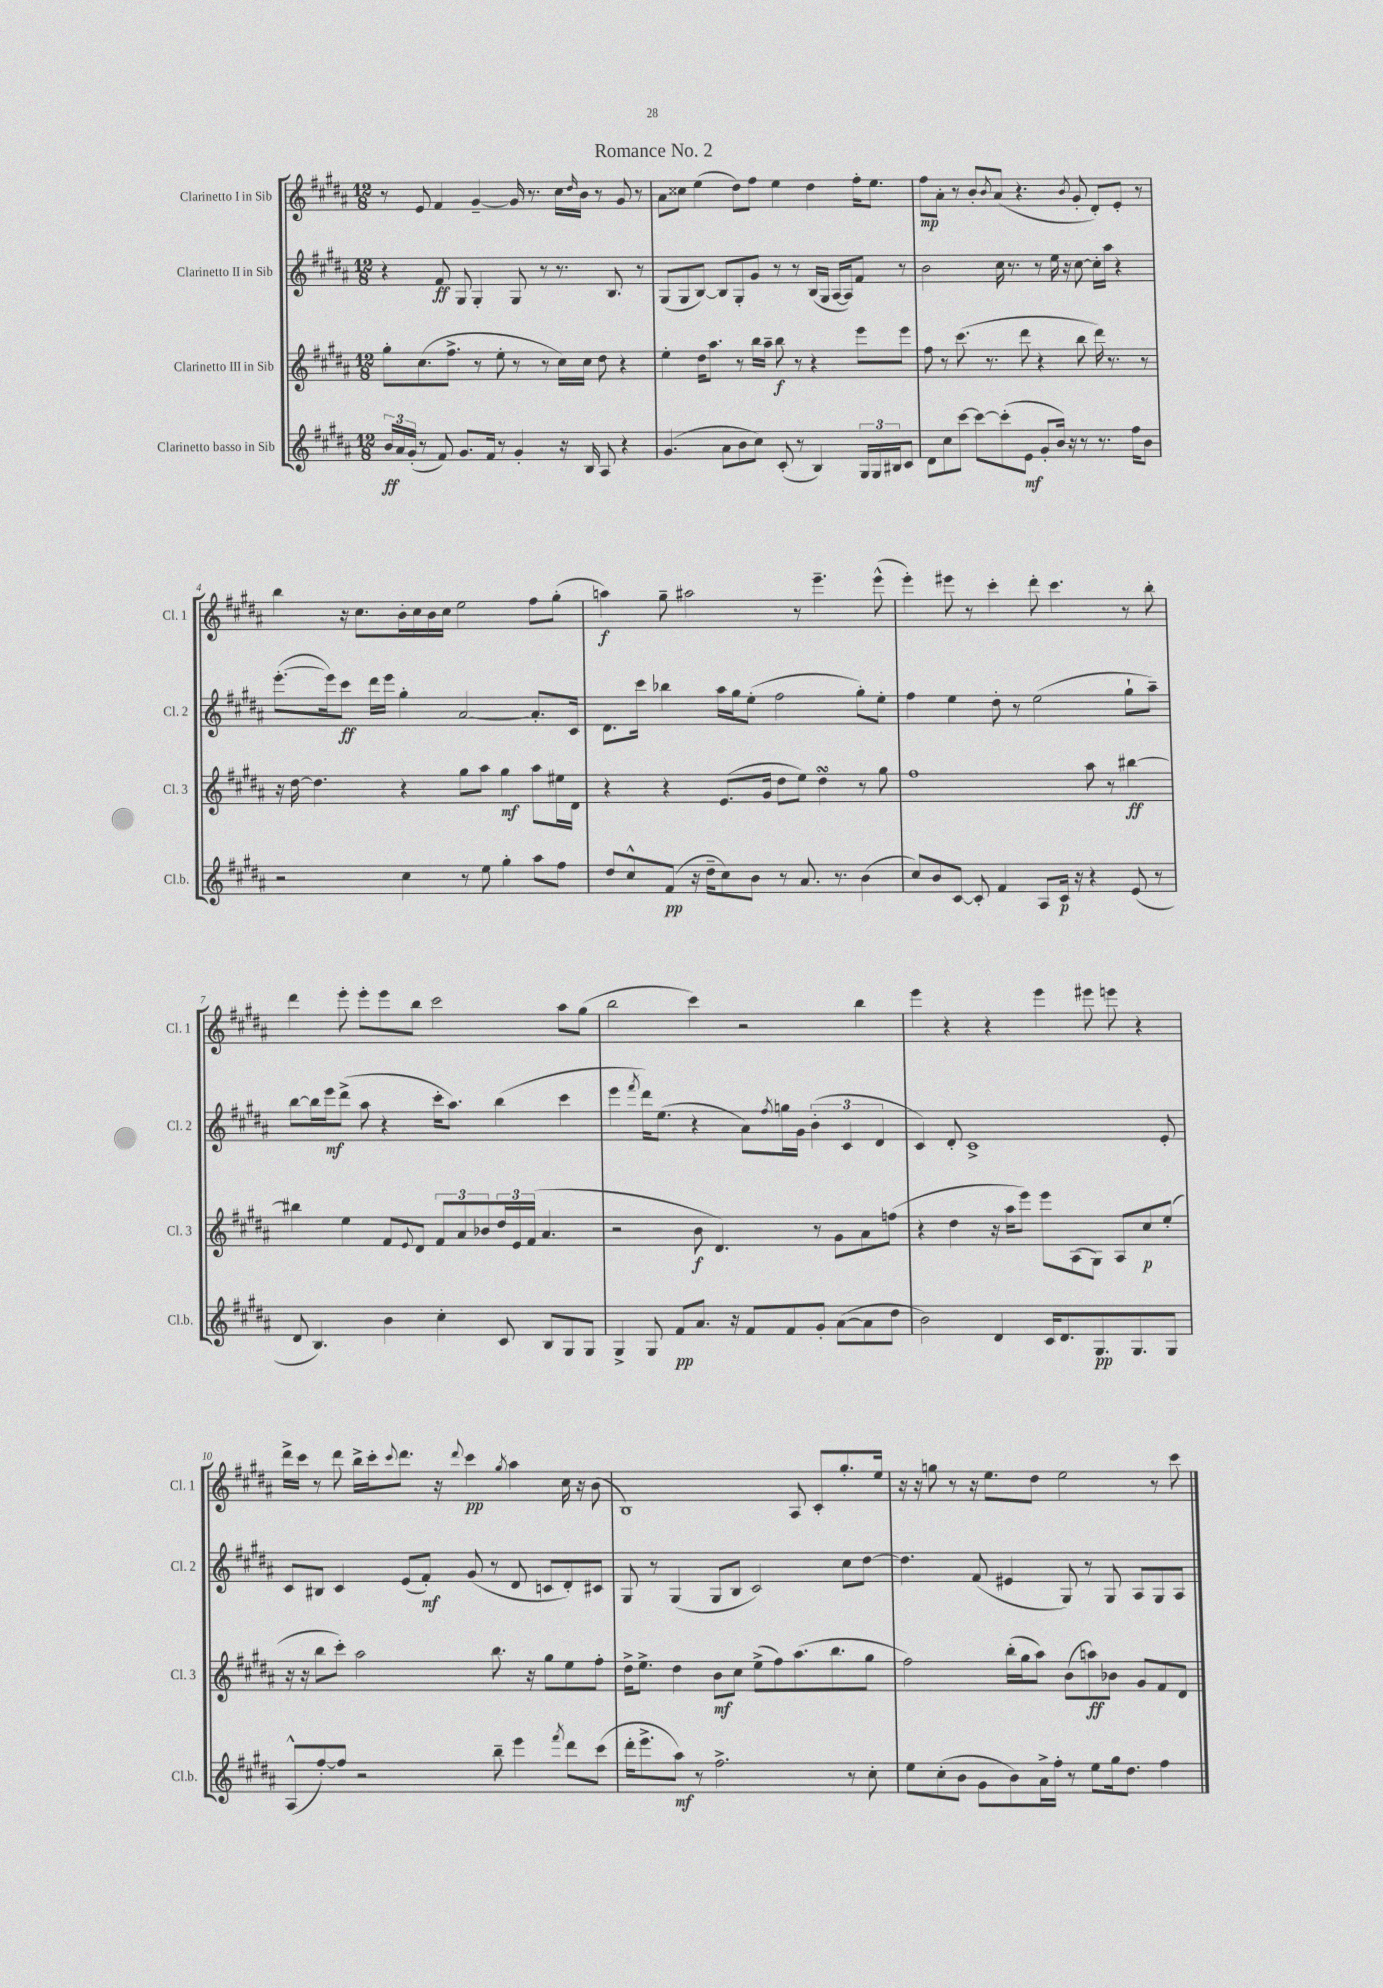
\header { title = "Romance No. 2" }
<<
\new StaffGroup <<
\new Staff = "s0" \with { instrumentName = "Clarinetto I in Sib" shortInstrumentName = "Cl. 1" } {
    \clef treble \key b \major \numericTimeSignature \time 12/8
    r8 e'8 fis'4 gis'4~-- gis'16 r8. cis''16 \grace { dis''16 } b'16 r8 gis'8 r8 |
    ais'8 cisis''8 e''4( dis''8) fis''8 e''4 dis''4 fis''16-. e''8. |
    fis''8\mp ais'8-. r8 b'8-. \acciaccatura { b'8 } ais'8( r4. \acciaccatura { b'8 } gis'8-. dis'8-.) e'8-. r8 |
    b''4 r16 cis''8. b'16-. cis''16 b'16 cis''16 e''2 fis''8 gis''8-.( |
    a''4\f) gis''8-- ais''2 r8 e'''4.-- e'''8-^( |
    e'''4-.) eis'''8 r8 cis'''4-. dis'''8-. cis'''4. r8 b''8-. |
    dis'''4 e'''8-. e'''8-. e'''8 b''8 cis'''2 ais''8 gis''8( |
    b''2 cis'''4) r2 b''4 |
    e'''4 r4 r4 e'''4 eis'''8 e'''8 r4 |
    dis'''16-> cis'''16 r8 dis'''8 b''16-> cis'''16-. \appoggiatura { cis'''8 } dis'''8. r16 \appoggiatura { dis'''8 } cis'''4\pp \acciaccatura { gis''8 } ais''4 cis''16 r16 b'8( |
    b1) ais8 cis'8-. gis''8.-. e''16 |
    r16 r16 g''8 r8 r16 e''8. dis''8 e''2 r8 cis'''8 \bar "|." |
}
\new Staff = "s1" \with { instrumentName = "Clarinetto II in Sib" shortInstrumentName = "Cl. 2" } {
    \clef treble \key b \major \numericTimeSignature \time 12/8
    r4 fis'8\ff gis8 gis4-. gis8 r8 r8. b8. r8 |
    gis8( gis8 b8~) b8 gis8-. gis'8 r8 r8 b16( gis16 ais16~ ais16) fis'8 r8 |
    b'2 cis''16 r8. r8 e''16 r16 cis''8~ cis''16-. ais''16 r4 |
    e'''8.~-.( e'''16) cis'''8\ff dis'''16 e'''16 gis''4-. ais'2~ ais'8.-. cis'16 |
    dis'8. cis'''16 bes''4 ais''16 gis''16 e''8-.( fis''2 gis''8-.) e''8-. |
    fis''4 e''4 dis''8-. r8 e''2( gis''8-! ais''8--) |
    b''8~ b''16 e'''16\mf dis'''8->( ais''8 r4 cis'''16-. ais''8.) b''4( cis'''4 |
    e'''4 \acciaccatura { fis'''8 } dis'''16) e''8.( r4 ais'8) \acciaccatura { fis''8 } g''16 gis'16 \tuplet 3/2 { b'4-.( cis'4 dis'4 } |
    cis'4) dis'8-. cis'1-> e'8-. |
    cis'8 bis8 cis'4 e'8( fis'8-.\mf) gis'8( r8 dis'8 c'8 dis'8-.) cis'8 |
    gis8 r8 gis4( gis8 b8 cis'2) cis''8 dis''8~ |
    dis''4. fis'8( eis'4 gis8) r8 gis8 ais8 gis8 ais8 \bar "|." |
}
\new Staff = "s2" \with { instrumentName = "Clarinetto III in Sib" shortInstrumentName = "Cl. 3" } {
    \clef treble \key b \major \numericTimeSignature \time 12/8
    gis''8-. cis''8.( fis''8.-> r8 e''8-. r8 r8 cis''16) cis''16 dis''8 r4 |
    e''4-. dis''16 ais''8. r8 b''16 ais''16-- b''8\f r8 r4 e'''8 e'''8 |
    fis''8 r8 cis'''8.( r8. dis'''8 r4 b''8 dis'''16) r8. r8 |
    r16 dis''16~ dis''4. r4 gis''8 ais''8 gis''4\mf ais''8 eis''16 dis'16 |
    r4 r4 e'8.( gis'16 dis''8 e''8) dis''4\turn r8 gis''8 |
    fis''1 ais''8 r8 bis''4~\ff |
    bis''4 e''4 fis'8 \appoggiatura { e'8 } dis'8 \tuplet 3/2 { fis'8 ais'8 bes'8 } \tuplet 3/2 { dis''16 e'16 fis'16( } ais'4. |
    r2 b'8\f dis'4.) r8 gis'8 ais'8 f''8( |
    r4 dis''4 r16 ais''16 e'''8) e'''8 ais8( gis8) ais8 cis''8\p e''8-.( |
    r16 r16 b''8 cis'''8-.) ais''2 b''8. r16 gis''8 e''8 fis''8-. |
    dis''16-> e''8.-> dis''4 b'8\mf cis''8 e''8->( fis''8) ais''8.( b''8. gis''8 |
    fis''2) b''16-.( gis''16 ais''8) b'8( a''8\ff) bes'8 gis'8 fis'8 dis'8 \bar "|." |
}
\new Staff = "s3" \with { instrumentName = "Clarinetto basso in Sib" shortInstrumentName = "Cl.b." } {
    \clef treble \key b \major \numericTimeSignature \time 12/8
    \tuplet 3/2 { b'16\ff ais'16 gis'16-.( } r8 fis'8) gis'8. fis'16 r8 gis'4-. r16 b16 ais8 r4 |
    gis'4.( ais'8 b'8 cis''8) cis'8-.( r8 b4) \tuplet 3/2 { gis16 gis16 bis16 } cis'8 |
    dis'8 cis''8 cis'''8~ cis'''8~ cis'''8-.( e'8\mf gis'8-. b'16) r16 r8 r8. fis''16 b'8 |
    r2 cis''4 r8 e''8 gis''4-. ais''8 fis''8 |
    dis''8 cis''8-^ fis'8\pp( r16 dis''16-- cis''8) b'8 r8 ais'8. r8. b'4( |
    cis''8) b'8 cis'8~ cis'8-. fis'4 ais8 cis'16\p r16 r4 e'8( r8 |
    dis'8 b4.) b'4 cis''4-. cis'8 b8 gis8 gis8 |
    gis4-> gis8 fis'8\pp ais'8. r16 fis'8 fis'8 gis'8-. ais'8~( ais'8 dis''8 |
    b'2) dis'4 cis'16 dis'8. gis8.\pp gis8. gis8 |
    ais8-^( fis''8~-.) fis''8 r2 b''8-- e'''4 \acciaccatura { fis'''8 } dis'''8 cis'''8( |
    dis'''16-. e'''8.-> ais''8\mf) r8 fis''2.-> r8 cis''8-. |
    e''8 cis''8-.( b'8 gis'8 b'8) ais'16-> fis''16-. r8 e''8 gis''16 dis''8. fis''4 \bar "|." |
}
>>
>>
